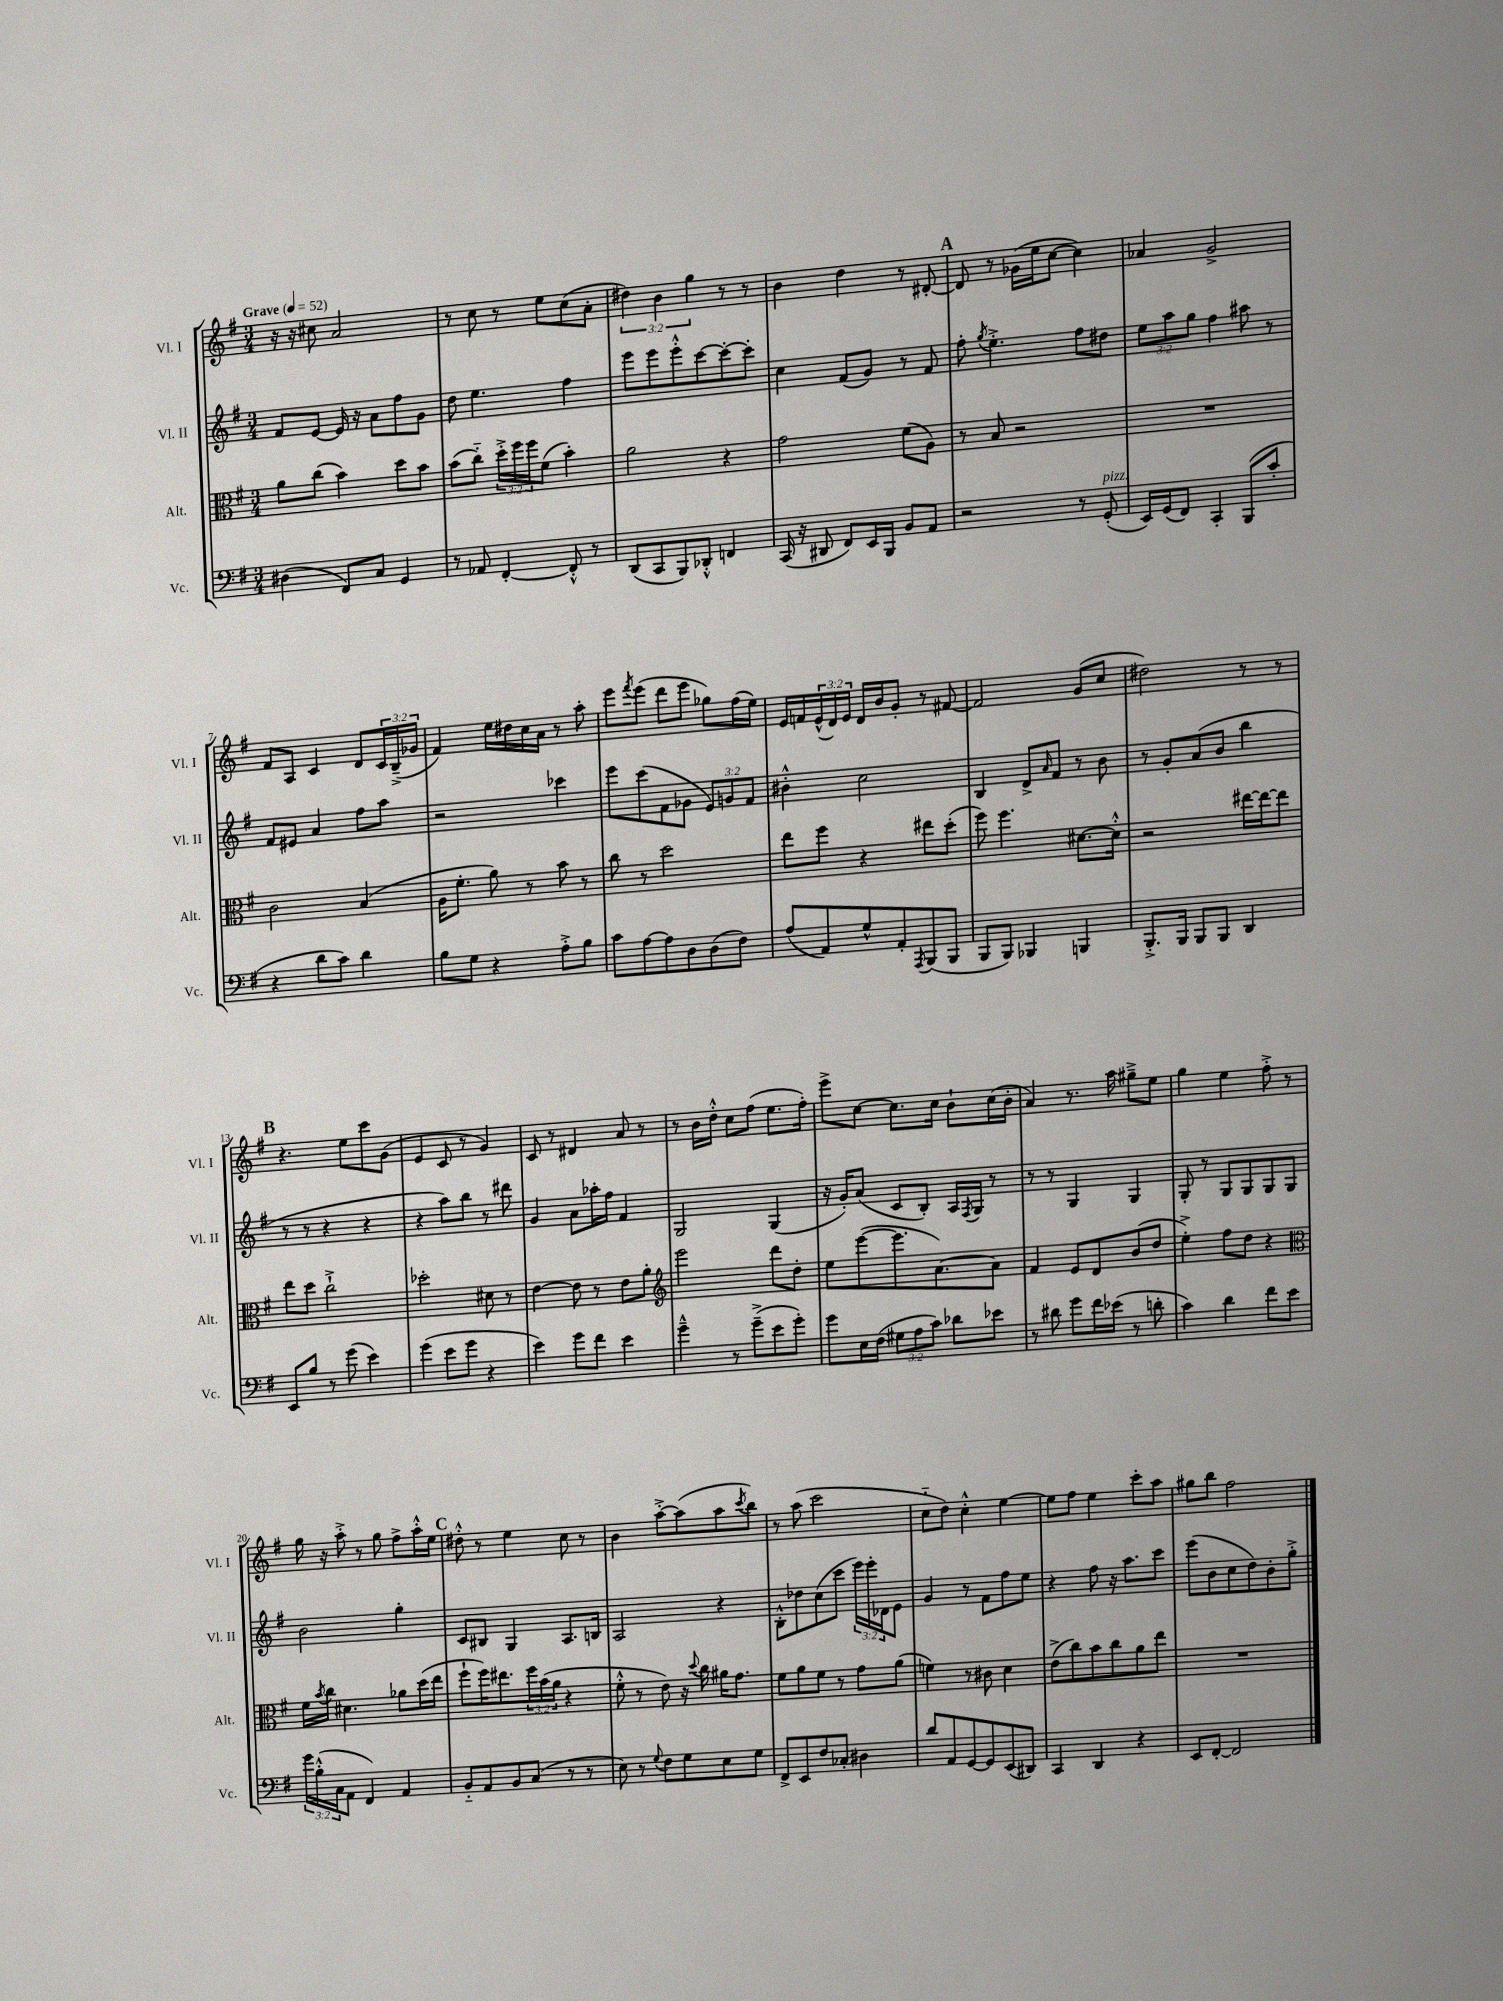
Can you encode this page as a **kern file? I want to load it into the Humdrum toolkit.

**kern	**kern	**kern	**kern
*staff4	*staff3	*staff2	*staff1
*clefF4	*clefC3	*clefG2	*clefG2
*k[f#]	*k[f#]	*k[f#]	*k[f#]
*M3/4	*M3/4	*M3/4	*M3/4
*MM52	*MM52	*MM52	*MM52
(4D#	8a	8f#	16r
.	.	.	16r
.	(8cc	[8e	8cc#
8FF#)	4b)	16e]	2a
.	.	16r	.
8C	.	8a	.
4GG	8dd	8ff#	.
.	8b	8g	.
=	=	=	=
8r	(8b	8dd	8r
8AA-	8cc'~)	4.ee	8cc
[4FF#'	24dd'^	.	8r
.	24ff#	.	.
.	24ff#	.	.
.	(8f#	.	8ee
8FF#'^^]	4b')	4ff#	(8cc
8r	.	.	8a'
=	=	=	=
(8DD	2a	8eee	6dd#)
8CC	.	8eee	.
.	.	.	6b
8BBB)	.	8eee'^^	.
.	.	.	6gg
8DD-'^^	.	[8ccc	.
4FF	4r	8ccc'_	8r
.	.	8ccc']	8r
=	=	=	=
(16CC	2g	4cc	4b
16r	.	.	.
8DD#	.	.	.
8FF#)	.	(8f#	4dd
16EE	.	8g)	.
16BBB	.	.	.
8BB	(8f#	8r	8r
8AA	8A)	8f#	[8d#'
=	=	=	=
2r	8r	8ff#'	8d#]
.	.	8qgg	.
.	8B	4.ee'^	8r
.	2r	.	(16g-
.	.	.	16ee
.	.	.	[8cc
8r	.	8ff#	4cc])
(8GG'	.	8dd#	.
=	=	=	=
16EE)	2.r	12ee	4a-
(16GG	.	.	.
.	.	12aa	.
8FF#)	.	.	.
.	.	12gg	.
4CC'	.	4ff#	2g^
(8BBB	.	8aa#	.
8c'	.	8r	.
=	=	=	=
4r	2c	8f#	8f#
.	.	8e#	8A
8d	.	4a	4c
8c)	.	.	.
4d	(4B	8ff#	8d
.	.	8aa	24c
.	.	.	(24B~^
.	.	.	24g-
=	=	=	=
8B	16A	2r	4f#)
.	8.f#'	.	.
8G	.	.	.
4r	8a)	.	16ee
.	.	.	16dd#
.	8r	.	16cc
.	.	.	16a
8A'^	8b	4ccc-	8r
8B	8r	.	8aa'
=	=	=	=
8c	8cc	8eee	8eee
.	.	.	8qfff#
[8A	8r	(8ccc	(8eee
8A]	2dd	8f#	8ddd
8D	.	8g-	8eee
(8D	.	12e)	8gg-)
.	.	12g	.
8F#)	.	.	(16ff#
.	.	12f#	.
.	.	.	16ee)
=	=	=	=
(8A	8ee	4b#'^^	16e
.	.	.	16f
8AA)	8ff#	.	(24e^^
.	.	.	24d)
.	.	.	24e
8G^^	4r	2cc	16d
.	.	.	16b
8AA'	.	.	8g'
8qAAA	.	.	.
(8BBB	8ee#	.	8r
8BBB	(8dd'	.	[8f#
=	=	=	=
8BBB	8ff#)	4B	2f#]
8BBB)	4.ff#	.	.
4BBB-	.	8d^	.
.	.	16qqa	.
.	.	8f#	.
4BBB	[8.d#	8r	(8g
.	.	8b	8cc
.	16d#'^^]	.	.
=	=	=	=
8.BBB'^	2r	8r	2dd#)
.	.	8g'	.
16BBB	.	.	.
8BBB	.	(8a	.
8BBB	.	8b	.
4DD	[16ee#	4bb	8r
.	16ee#_	.	.
.	8ee#]	.	8r
=	=	=	=
8EE	8ee	8r	4.r
8B	8dd	8r	.
8r	2cc`^	4r	.
(8g	.	.	8ee
4e)	.	4r	8ccc
.	.	.	(8g
=	=	=	=
(4g	2dd-'	4r	4e
8e	.	8aa)	8c
8g	.	8bb	8r
4r	8d#	8r	4g)
.	8r	8ddd#	.
=	=	=	=
4e)	[4e	4g	8c
.	.	.	8r
8g	8e]	8a	4d#
8f#	8r	16aa-'	.
.	.	16ff#	.
4e	8e	4f#	8a
.	8a'	.	8r
=	=	=	=
*	*clefG2	*	*
4g~^^	2eee	2G	8r
.	.	.	16b
.	.	.	16dd'^^
8r	.	.	8cc
(8g~^	.	.	(8ff#
8e	8ddd	(4G	8.ee
8g')	8dd'	.	.
.	.	.	16ff#')
=	=	=	=
8g	8ee	16r	8eee^
.	.	16g')	.
16E	([8eee	(8a	[8cc
(16F#	.	.	.
12G#	8.eee]	8c	8.cc]
12A	.	.	.
.	.	8B')	.
12c)	.	.	.
.	[8.a)	.	16cc
8d-	.	16A	8b`
.	.	8qF#	.
.	.	16G	.
8e-	8a]	8r	(16cc
.	.	.	16b'
=	=	=	=
8r	4f#	8r	4a)
8d#	.	8r	.
8g	8e	4G	8.r
16f#	8d	.	.
(16e-	.	.	16aa
8r	(8b	4G	8gg#~^
8d'	8dd	.	8ee
=	=	=	=
4c)	4ee'^)	8G'	4gg
.	.	8r	.
4d	8ff#	8G	4ee
.	8dd	8G	.
8f#	4r	8G	8ff#'^
8e	.	8G	8r
=	=	=	=
*	*clefC3	*	*
24g	16f#	2b	16gg
(24B'^^	.	.	.
.	8qb	.	.
.	16cc	.	16r
24C	.	.	.
8AA	4.d#	.	8aa'^
4FF#)	.	.	8r
.	.	.	8gg
4AA	8a-	4gg'	8ff#^
.	(16dd	.	16aa'^^
.	16ee	.	16ee
=	=	=	=
8BB'~	8ff#`	8c	8dd#'^^
8AA	16ff#)	8B#	8r
.	8.ee#	.	.
8BB	.	4G	4ee
(8C	24ff#	.	.
.	(24b	.	.
.	24a	.	.
8r	4r	8.A	8cc
8r	.	.	8r
.	.	16B	.
=	=	=	=
8E)	8f#'^^	2A	4b
8r	8r	.	.
8qqG	.	.	.
8F#	8e)	.	[8aa'^
8G	16r	.	(8aa]
.	8qqdd	.	.
.	16cc	.	.
8E	16a#	4r	8aa
.	8.g	.	.
.	.	.	8qccc
8G	.	.	8bb)
=	=	=	=
8FF#^	8f#	8B'^^	8r
8EE	8a	8dd-	(8aa
8F#	8f#	(8cc	2ccc
8C-'	8r	8ccc	.
4D#	8g	24eee)	.
.	.	24eee'	.
.	.	24d-	.
.	(8a	8e	.
=	=	=	=
8d	4f)	4g	8cc'~
8AA	.	.	8dd)
[8GG	8r	8r	4cc'^^
8GG]	8c#	8f#	.
(8EE	4d	8ff#	[4ee
8DD#)	.	8ee	.
=	=	=	=
4CC	(8e^	4r	8ee]
.	8cc)	.	8ff#
4DD	8b	8ff#	4ee
.	8cc	16r	.
.	.	8.aa	.
4r	8a	.	8ccc'
.	8ee	8ccc	8aa
=	=	=	=
8EE	2.r	(8eee	8gg#
[8FF#'	.	8b	8bb
2FF#]	.	8cc	2ff#
.	.	8dd)	.
.	.	8b'	.
.	.	8gg'^	.
==	==	==	==
*-	*-	*-	*-
